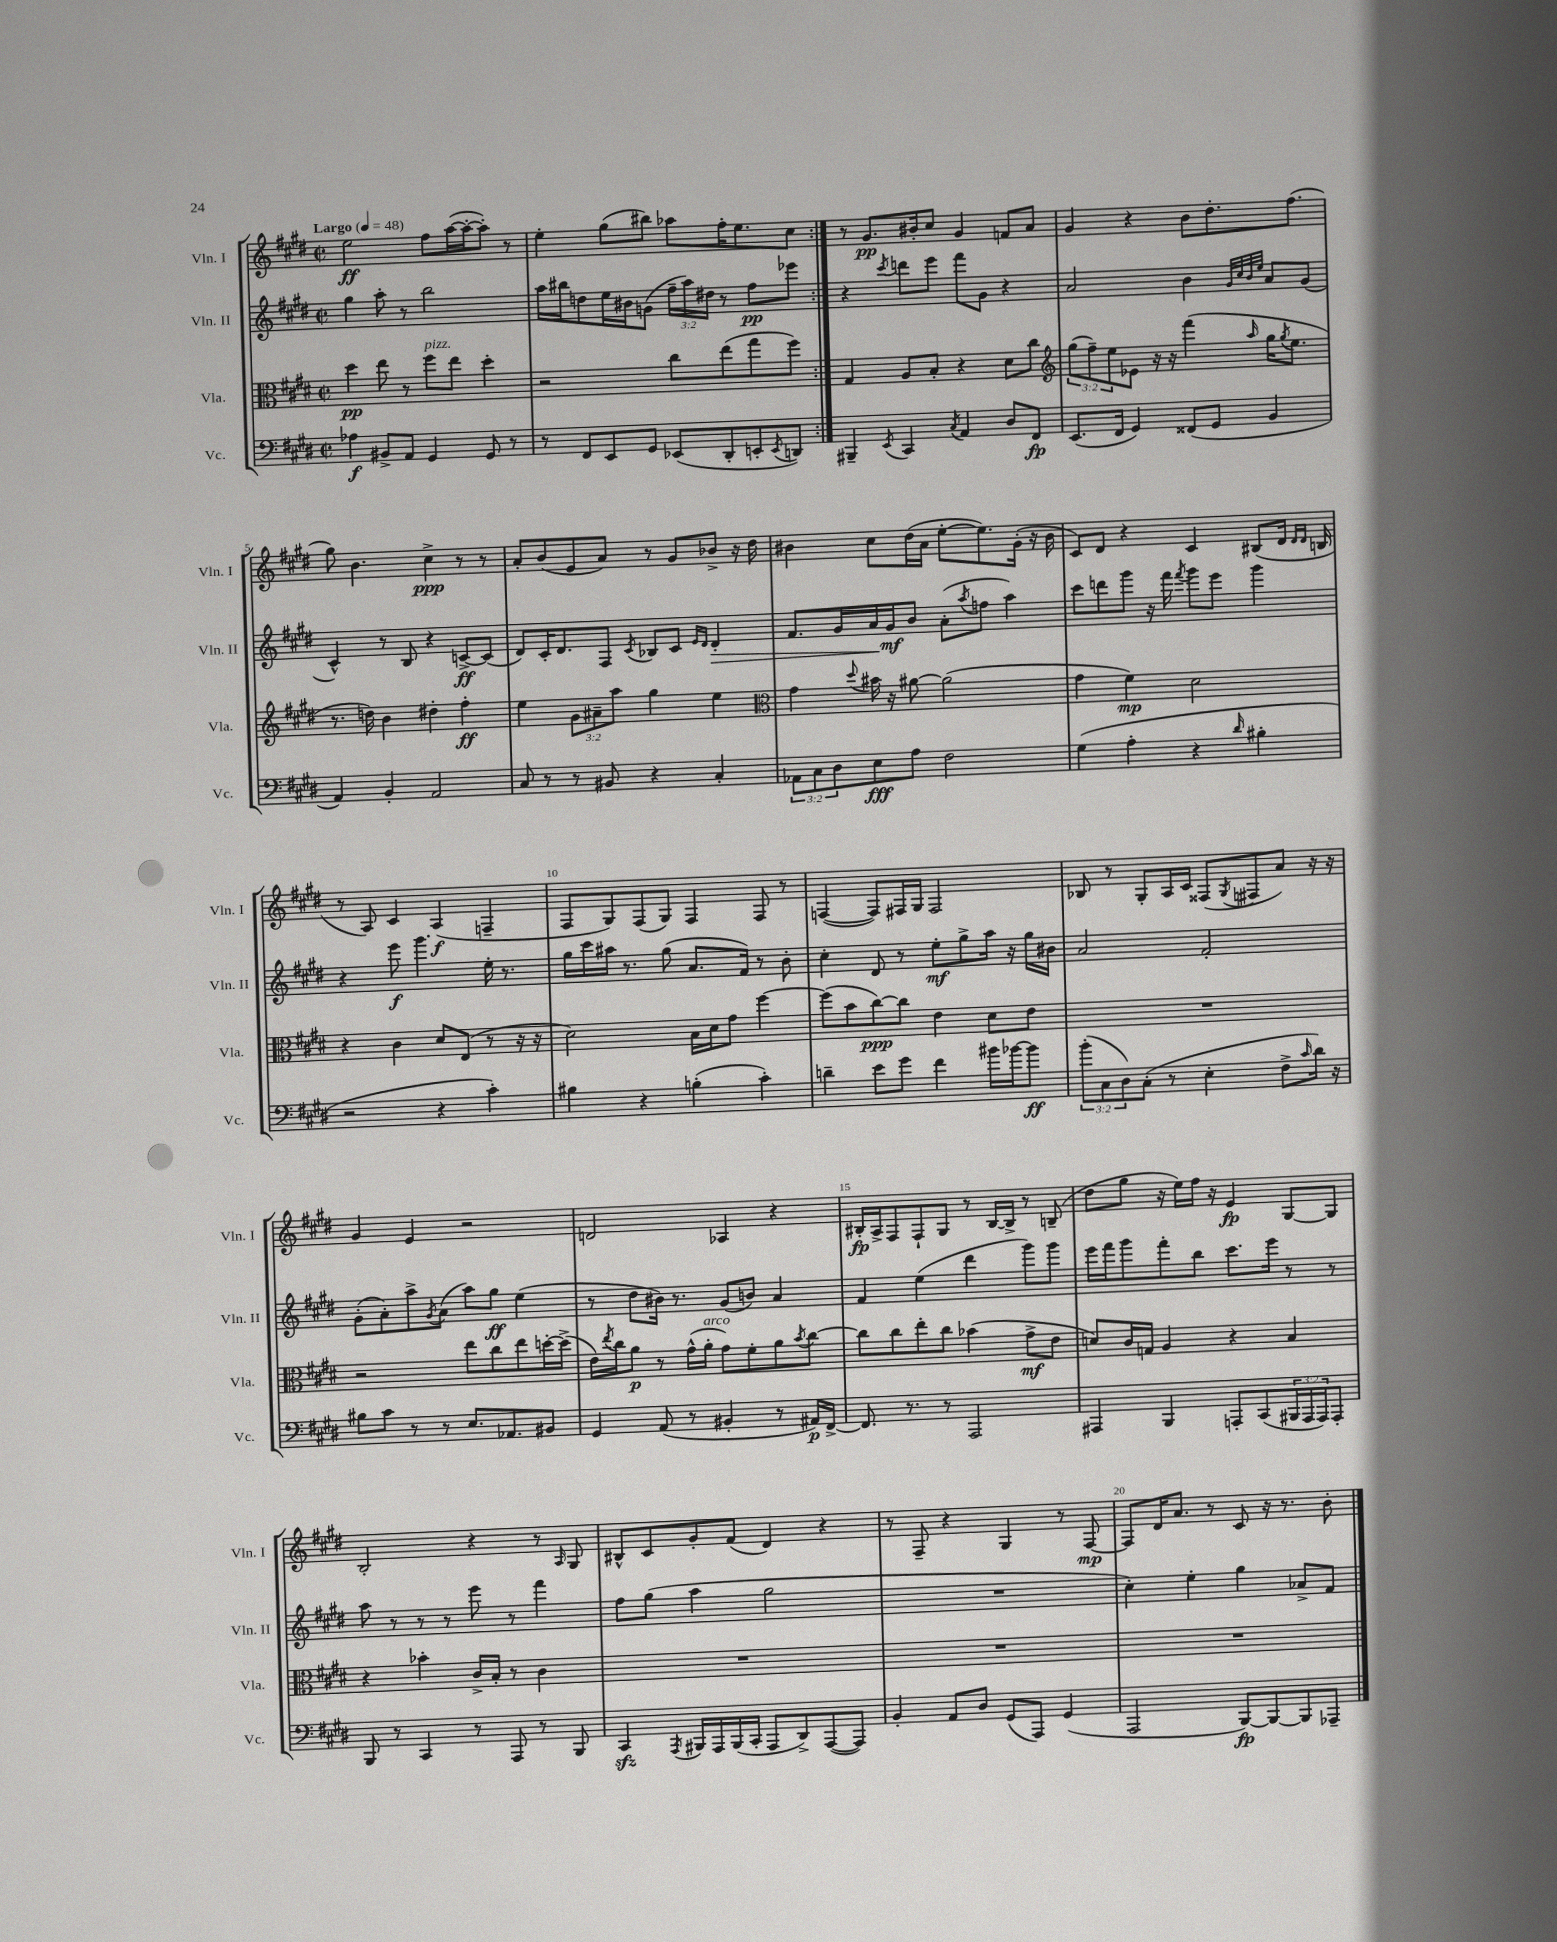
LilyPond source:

<<
\new StaffGroup <<
\new Staff = "s0" \with { instrumentName = "Vln. I" shortInstrumentName = "Vln. I" } {
    \clef treble \key e \major \defaultTimeSignature \time 2/2 \tempo "Largo" 4 = 48
    \repeat volta 2 { e''2\ff fis''8 a''16~( a''16~-. a''8-.) r8 |
    e''4-. gis''8( bis''8) aes''8 fis''16-. e''8. cis''8 | }
    r8 gis'8.\pp bis'16-. cis''8 gis'4 f'8 a'8 |
    gis'4 r4 b'8 dis''8.-. fis''8.( |
    gis''8) b'4. cis''4->\ppp r8 r8 |
    a'8-. b'8( e'8 a'8) r8 gis'8 bes'8-> r16 dis''16 |
    bis'4 cis''8 dis''16( a'16 e''8~-. e''8.) gis'16-.( r16 bis'16 |
    cis'8) dis'8 r4 cis'4 bis8( dis'16 \grace { dis'16 dis'16 } b16 |
    r8 a8) cis'4 a4\f( f4-- |
    fis8 gis8) fis8( gis8) fis4 fis8 r8 |
    f4~( f8) fis16 gis16 fis2 |
    bes8 r8 gis8-. a16 cis'16 fisis8( \acciaccatura { gis8 } fis8 a'8) r16 r16 |
    gis'4 e'4 r2 |
    d'2 aes4 r4 |
    bis16-.\fp a16-> fis8 fis8-! gis8 r8 bis16~ bis16-> r8 b8--( |
    dis''8 gis''8 r16 e''16) fis''16 r16 e'4\fp gis8~ gis8 |
    b2-. r4 r8 \grace { a16 } gis8 |
    bis8-^ cis'8 gis'8-. fis'8( dis'4) r4 |
    r8 fis8-- r4 gis4 r8 fis8~\mp |
    fis8 dis'16 a'8. r8 cis'8 r16 r8. b'8-. \bar "|." |
}
\new Staff = "s1" \with { instrumentName = "Vln. II" shortInstrumentName = "Vln. II" } {
    \clef treble \key e \major \defaultTimeSignature \time 2/2 \override Staff.TupletNumber.text = #tuplet-number::calc-fraction-text
    \repeat volta 2 { gis''4 a''8-. r8 b''2 |
    a''16 bis''16 d''8 e''16 bis'16 g'8( \tuplet 3/2 { fis''16-- a''16) dis''16 } r8 fis''8\pp ees'''8 | }
    r4 \acciaccatura { cis'''8 } d'''8 e'''8 fis'''8 gis'8 r4 |
    a'2 b'4 \grace { gis'32 cis''32 b'32 e''32 } a'8 gis'8( |
    cis'4-^) r8 b8 r4 c'8~->\ff c'8( |
    dis'8) cis'16-. dis'8. fis8 \acciaccatura { cis'8 } bes8 cis'8 \grace { e'16 dis'16 } dis'4-.\> |
    fis'8. gis'16 a'16\! gis'16\mf b'8 a'8-.( \acciaccatura { a''8 } f''8 a''4) |
    cis'''8 d'''8 gis'''8 r16 fis'''16 \acciaccatura { fis'''8 } gis'''8 e'''8 gis'''4 |
    r4 e'''8\f gis'''4. e''16-. r8. |
    gis''16 cis'''16 ais''16 r8. gis''8( a'8. fis'16) r8 b'8-. |
    cis''4-. dis'8 r8 e''8-.\mf gis''8-> a''16 r16 gis''16 bis'16 |
    a'2 fis'2-. |
    gis'8-.( a'8-.) a''8-> \acciaccatura { gis'8 } a'8( a''8) gis''8\ff e''4( |
    r8 dis''8 bis'16) r8. gis'8( b'8) a'4 |
    fis'4 e''4( dis'''4 gis'''8) gis'''8 |
    e'''16 fis'''16 gis'''8 fis'''8-. b''8 cis'''8. e'''16 r8 r8 |
    a''8 r8 r8 r8 e'''8 r8 fis'''4 |
    fis''8 gis''8( a''4 gis''2 |
    R1 |
    cis''4-.) e''4-. gis''4 aes'8-> fis'8 \bar "|." |
}
\new Staff = "s2" \with { instrumentName = "Vla." shortInstrumentName = "Vla." } {
    \clef alto \key e \major \defaultTimeSignature \time 2/2 \override Staff.TupletNumber.text = #tuplet-number::calc-fraction-text
    \repeat volta 2 { dis''4\pp e''8 r8 fis''8^\markup { \italic "pizz." } e''8 dis''4-. |
    r2 cis''8 e''8( gis''8 fis''8) | }
    gis4 a8 b8-. r4 dis'8 cis''8 |
    \clef treble \tuplet 3/2 { gis''8( fis''8--) e''8 } ees'8 r16 r16 fis'''4( \grace { a''16 } gis''16 \acciaccatura { gis''8 } e''8. |
    r8. d''16) b'4 dis''4-. fis''4-.\ff |
    e''4 \tuplet 3/2 { gis'8 ais'8-- a''8 } gis''4 e''4 |
    \clef alto gis'4 \appoggiatura { dis''8 } bis'16 r16 ais'8~ ais'2( |
    gis'4 fis'4\mp) dis'2 |
    r4 cis'4 dis'8 e8( r8 r16 r16 |
    dis'2) b16 dis'16 gis'8 fis''4~ |
    fis''8( b'8 cis''8~\ppp) cis''8 e'4 dis'8 e'8 |
    R1 |
    r2 e''8 cis''8 e''8 d''16~-. d''16->( |
    e'16) \acciaccatura { e''8 } cis''16 a'8\p r8 gis'16-^( a'16-.^\markup { \italic "arco" } gis'8) fis'8-. a'8 \acciaccatura { b'8 } cis''8~ |
    cis''8 cis''8 e''8-. cis''8 bes'4( gis'8->\mf e'8 |
    d'8) cis'16 g16 a4 r4 b4 |
    r4 bes'4-. cis'16-> b16-. r8 cis'4 |
    R1 |
    R1 |
    R1 \bar "|." |
}
\new Staff = "s3" \with { instrumentName = "Vc." shortInstrumentName = "Vc." } {
    \clef bass \key e \major \defaultTimeSignature \time 2/2 \override Staff.TupletNumber.text = #tuplet-number::calc-fraction-text
    \repeat volta 2 { aes4\f bis,8-> a,8 gis,4 gis,8 r8 |
    r8 fis,8 e,8 gis,8 ees,8( dis,8-. e,8-. \acciaccatura { e,8 } d,8) | }
    bis,,4-- \acciaccatura { e,8 } cis,4 \acciaccatura { cis8 } a,4 dis8 fis,8\fp |
    e,8.( fis,16 gis,4) fisis,8( gis,8 b,4 |
    a,4) b,4-. a,2 |
    cis8 r8 r8 bis,8 r4 cis4-. |
    \tuplet 3/2 { aes,8 cis8 dis8 } e8\fff a8 fis2 |
    gis4( a4-. r4 \grace { dis'16 } bis4-. |
    r2 r4 cis'4-.) |
    bis4 r4 b4-.( cis'4-.) |
    d'4-- e'8 gis'8 fis'4 bis'16 bes'16~ bes'8\ff |
    \tuplet 3/2 { b'8-.( cis8 dis8) } cis8-.( r8 e4-. fis8-> \grace { cis'16 } dis'16) r16 |
    bis8 cis'8 r8 r8 e8. aes,8. bis,8 |
    gis,4 a,8( r8 bis,4-. r8 ais,16\p) fis,16~-> |
    fis,8. r8. r8 a,,2 |
    ais,,4 b,,4 a,,8-. cis,8( \tuplet 3/2 { bis,,16 a,,16 a,,16) } a,,8-. |
    b,,8 r8 cis,4 r8 a,,8 r8 b,,8 |
    cis,4\sfz \acciaccatura { a,,8 } bis,,16 a,,16 bis,,16( cis,16-. a,,8 dis,8->) a,,8~( a,,8) |
    b,4-. a,8 dis8 gis,8( a,,8) gis,4( |
    a,,2 b,,8~\fp) b,,8~ b,,8 aes,,8-- \bar "|." |
}
>>
>>
\layout { \context { \Score \override BarNumber.break-visibility = ##(#f #t #t) barNumberVisibility = #(every-nth-bar-number-visible 5) } }
